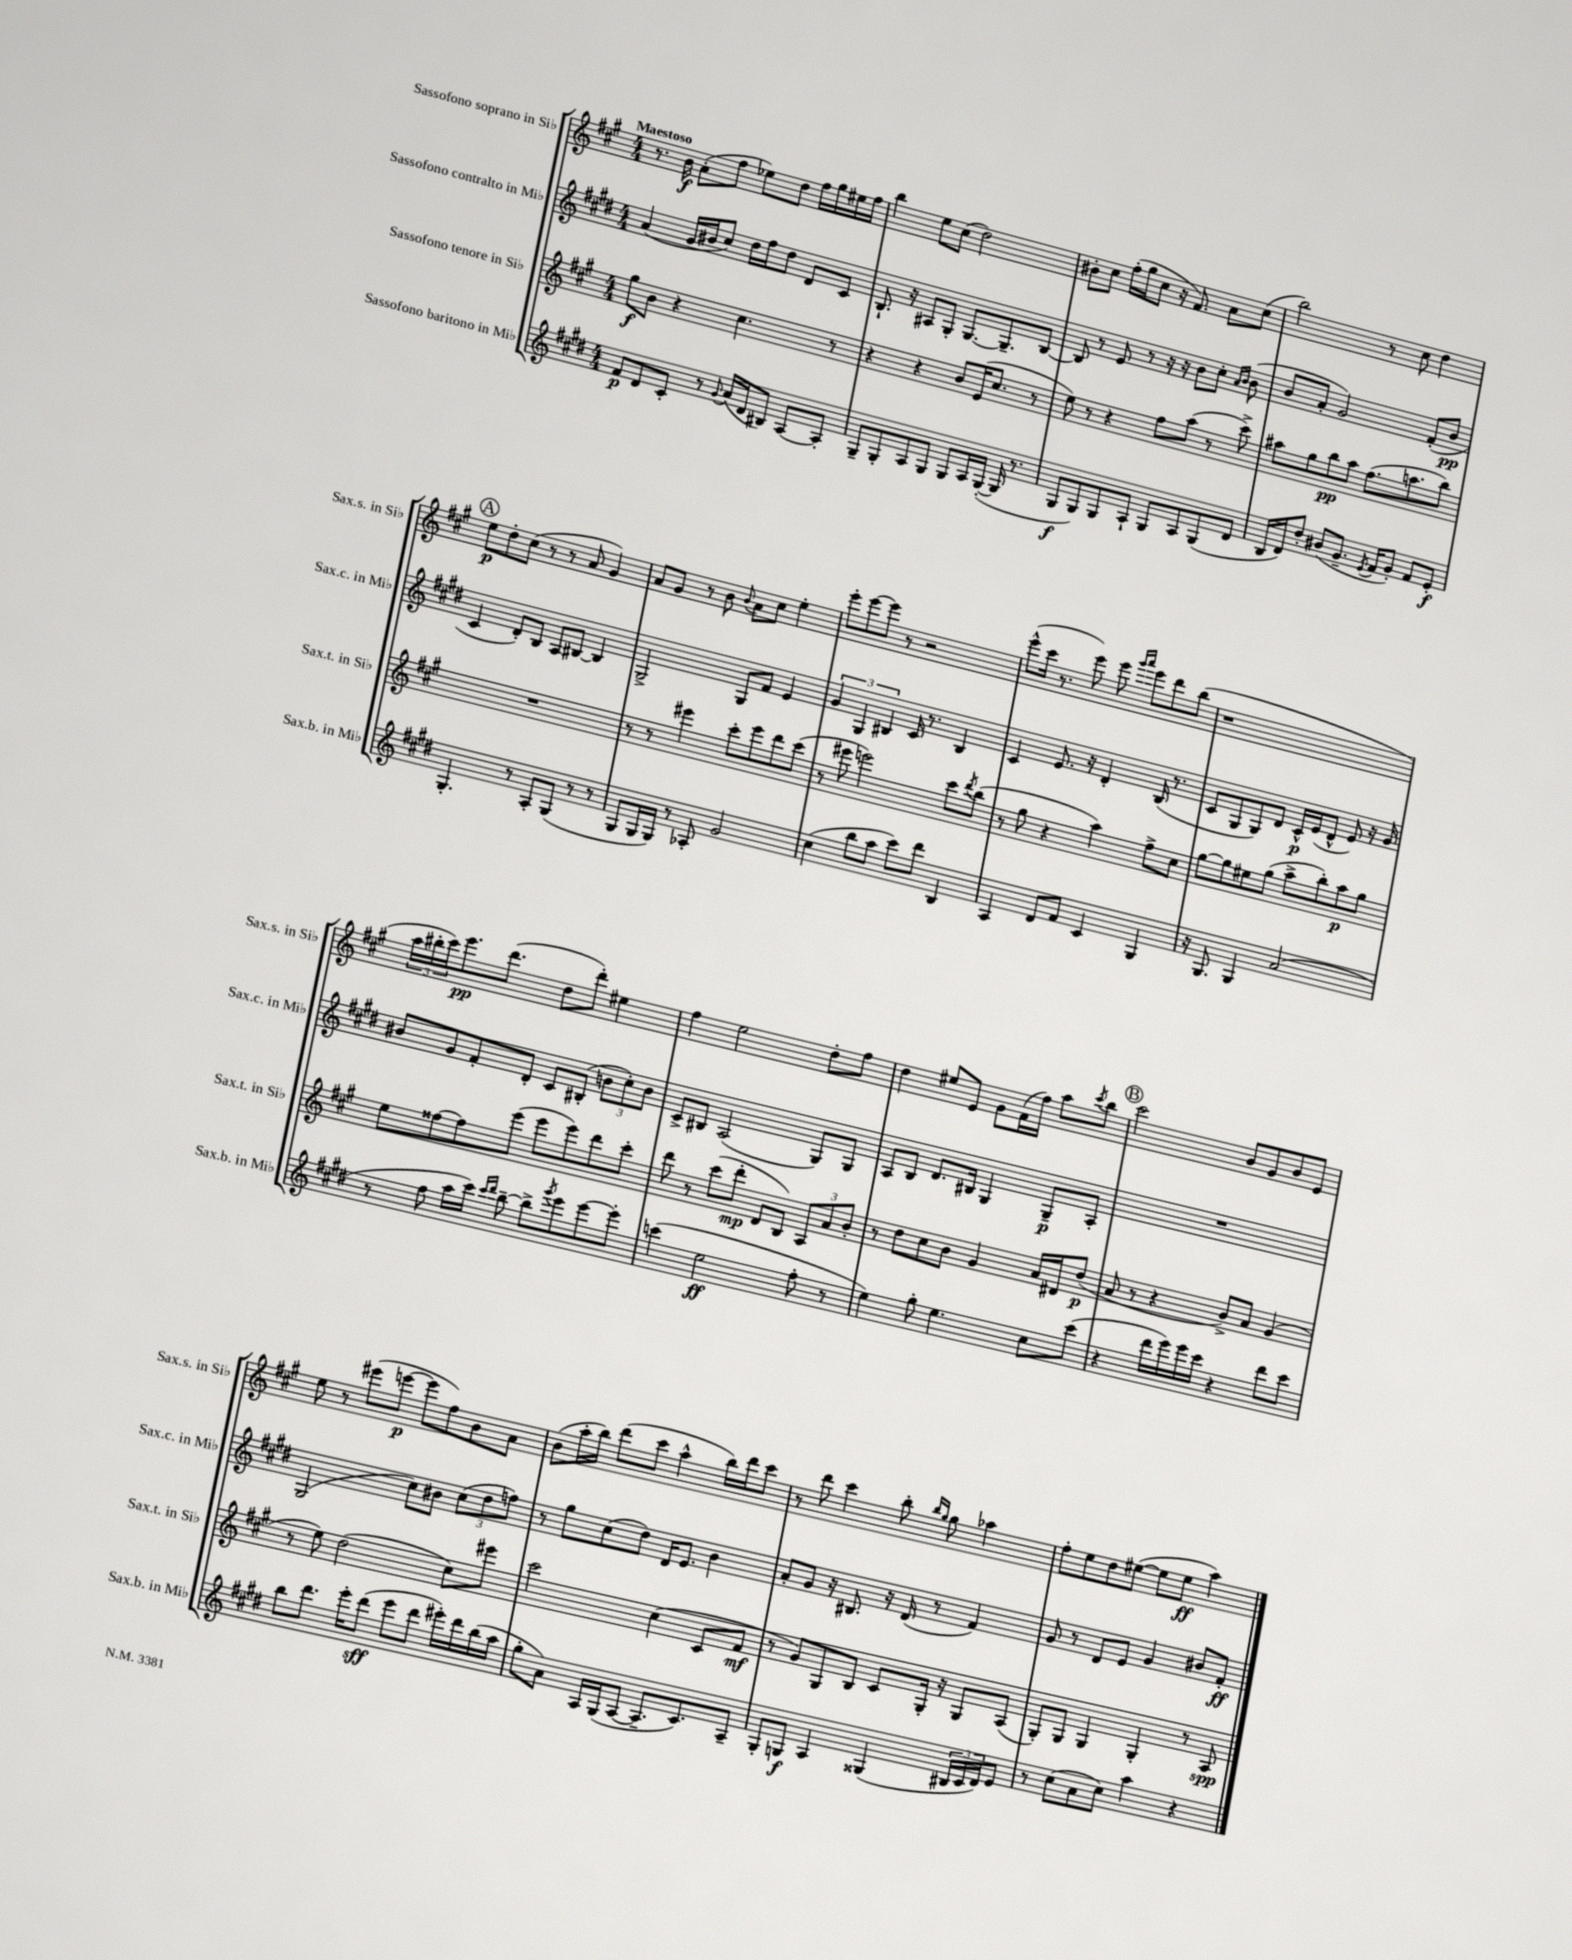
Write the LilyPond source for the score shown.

<<
\new StaffGroup <<
\new Staff = "s0" \with { instrumentName = "Sassofono soprano in Sib" shortInstrumentName = "Sax.s. in Sib" } {
    \clef treble \key a \major \numericTimeSignature \time 4/4 \tempo "Maestoso"
    r8. b'16\f a'8-.( fis''8 ees''8) d''8 fis''16 gis''16 eis''16 fis''16 |
    b''4 e''8 cis''8( d''2) |
    bis'8-. cis''8 fis''16-.( gis''16 cis''8 r16 fis'8.) a'8 cis''8( |
    b''2) r8 cis''8 d''4 |
    \mark \markup { \circle "A" } e''8\p d''8-. cis''8( r8 r8 a'8 gis'4) |
    a'8 gis'8 r8 b'8 \appoggiatura { b'8 } a'8 cis''8 e''4-. |
    e'''8-. e'''8~ e'''8 r8 r2 |
    e'''8-^( cis'''16 r8. e'''8) e'''8 \grace { gis'''16 a'''16 } e'''8 d'''8 b''8( |
    r1 |
    \tuplet 3/2 { a''16 bis''16-. cis'''16) } e'''8.\pp d'''8.( d''8 d'''8-.) eis''4 |
    fis''4 e''2 d''8-. fis''8 |
    d''4 eis''8 e'8 gis'8 fis'16( fis''16) a''8 \acciaccatura { cis'''8 } b''8 |
    \mark \markup { \circle "B" } cis'''2 b'8 gis'8 b'8 e'8 |
    e''8 r8 eis'''8( e'''8~\p e'''8 fis''8) b'8 a'8 |
    b'8( a''16-. b''16) d'''8( cis'''8 a''4-^ b''16) d'''16 cis'''8 |
    r8 d'''8 cis'''4 b''8-. \grace { b''16 gis''16 } gis''8 aes''4 |
    fis''8-. e''8 d''8 eis''8~( eis''8 eis''8\ff a''4) \bar "|." |
}
\new Staff = "s1" \with { instrumentName = "Sassofono contralto in Mib" shortInstrumentName = "Sax.c. in Mib" } {
    \clef treble \key e \major \numericTimeSignature \time 4/4
    a'4( gis'16 bis'16 cis''8) dis''16 fis''16 dis''8 dis'8 cis'8 |
    b8.-! r16 ais8 gis8-. gis8.~ gis8.-- b8~ |
    b8 r8 e'8 r8 r16 r16 b'8 cis''8-. \grace { a'16 b'16 } b'8( |
    b'8 a'8-. gis'2) fis'8-.( b'8\pp |
    \mark \markup { \circle "A" } cis'4 dis'8-.) b8 a8 bis8~ bis4 |
    gis2-> gis8 fis'8 e'4 |
    \tuplet 3/2 { gis'4 gis4 bis4 } cis'16 r8. bis4 |
    cis'4 e'8. r16 dis'4-. b16( r8. |
    cis'8 gis8 gis8) dis'8 cis'16-^\p e'16( dis'8-^ e'8) r16 gis'16 |
    bis'8 gis'8 fis'8-. dis'8-. cis'8 bis8-.( \tuplet 3/2 { b'8 cis''8-.) b'8 } |
    cis'8-> bis8 a2( gis8) gis8 |
    a8 b8 dis'8. bis16 gis4 gis8--\p a8-. |
    \mark \markup { \circle "B" } R1 |
    gis2( cis''8) bis'8 \tuplet 3/2 { cis''8( dis''8 f''8) } |
    r8 gis''8 cis''8( dis''8) dis'16 e'8. b'4 |
    a'8-. gis'8 r16 bis8. r16 dis'16( r8 fis'4) |
    gis'8 r8 dis'8 e'8 gis'4 bis'8 fis'8-.\ff \bar "|." |
}
\new Staff = "s2" \with { instrumentName = "Sassofono tenore in Sib" shortInstrumentName = "Sax.t. in Sib" } {
    \clef treble \key a \major \numericTimeSignature \time 4/4
    gis''8\f b'8 r4 cis''4. r8 |
    r4 r4 b'8 e'16( cis''8. r8 |
    e''8) r8 r4 fis''8 a''8( r8 cis'''8->) |
    ais''8 gis''8 b''8\pp ais''8 fis''8.( a''8. b''8) |
    \mark \markup { \circle "A" } R1 |
    r8 r8 eis'''4 cis'''8-. eis'''8 d'''8 cis'''8( |
    r8 eis'''8 e'''2) cis'''8 \acciaccatura { d'''8 } b''8( |
    r8 gis''8 r4 a''4) fis''8-> cis''8 |
    gis''8~ gis''8 eis''8 gis''8( a''8-> b''8-.) a''8\p gis''8 |
    e''8 fisis''8~ fisis''8 e'''8( e'''8 e'''8) d'''8 cis'''8-. |
    d'''8 r8 cis'''8( d'''8-.\mp d'8 b8) \tuplet 3/2 { a8 a'8 b'8-. } |
    r8 d''8 cis''8 b'8 gis'4 a'16 dis'16 d''8\p( |
    \mark \markup { \circle "B" } a'8 r8 r4 b'8->) a'8 gis'4( |
    r8 e''8) d''2( cis''8) eis'''8 |
    cis'''2 cis''4( cis'8 fis'8\mf |
    r8 gis'8) gis8 b8 cis'8 gis16-. r16 gis8 a8( |
    gis8-.) gis8 gis4 gis4-. r8 a8\spp \bar "|." |
}
\new Staff = "s3" \with { instrumentName = "Sassofono baritono in Mib" shortInstrumentName = "Sax.b. in Mib" } {
    \clef treble \key e \major \numericTimeSignature \time 4/4
    fis'8\p dis'8 cis'8-. r8 \appoggiatura { gis'8 } a'16( dis'16 bis8) a8~ a8-. |
    gis8-- gis8-. a8 gis8 gis8 a16 gis16~-.( gis16 r8. |
    gis8\f gis8) gis8 a8-! gis8 a8 gis8( dis'8 |
    b16 dis'16) dis''8-. bis'8( gis'8.-- \acciaccatura { e'8 } fis'16 gis'8-.) fis'8 e'8-.\f |
    \mark \markup { \circle "A" } gis4.-. r8 a8-. gis8( r8 r8 |
    gis8 gis16 gis16) r8 aes8-. gis'2 |
    cis''4( b''8 a''8 cis'''8) dis'''8 b4 |
    a4 dis'8 fis'8 cis'4 gis4 |
    r16 gis8. gis4 a'2( |
    r8 fis''8 a''16 cis'''16) \grace { cis'''16 dis'''16 } b''8~-- b''8-> \acciaccatura { gis'''8 } e'''8 e'''8~ e'''8-. |
    c'''4( e''2\ff fis''8-. r8 |
    e''4) gis''8-. e''4. cis''8 cis'''8( |
    \mark \markup { \circle "B" } r4 dis'''16 e'''16) e'''16 cis'''16 r4 dis'''8 cis'''8 |
    b''8 dis'''8. e'''16-. dis'''8\sff( e'''8 dis'''8 eis'''16-.) dis'''16 b''16( a''16 |
    gis''8-. a'8) a16 gis16( a8~ a8.-- cis'8.) a8-- |
    gis8-. g8\f a4 gisis4( \tuplet 3/2 { bis16 cis'16 dis'16) } e'8 |
    r8 cis''8( a'8 cis''8) a''4 r4 \bar "|." |
}
>>
>>
\layout { \context { \Score \remove "Bar_number_engraver" } }
